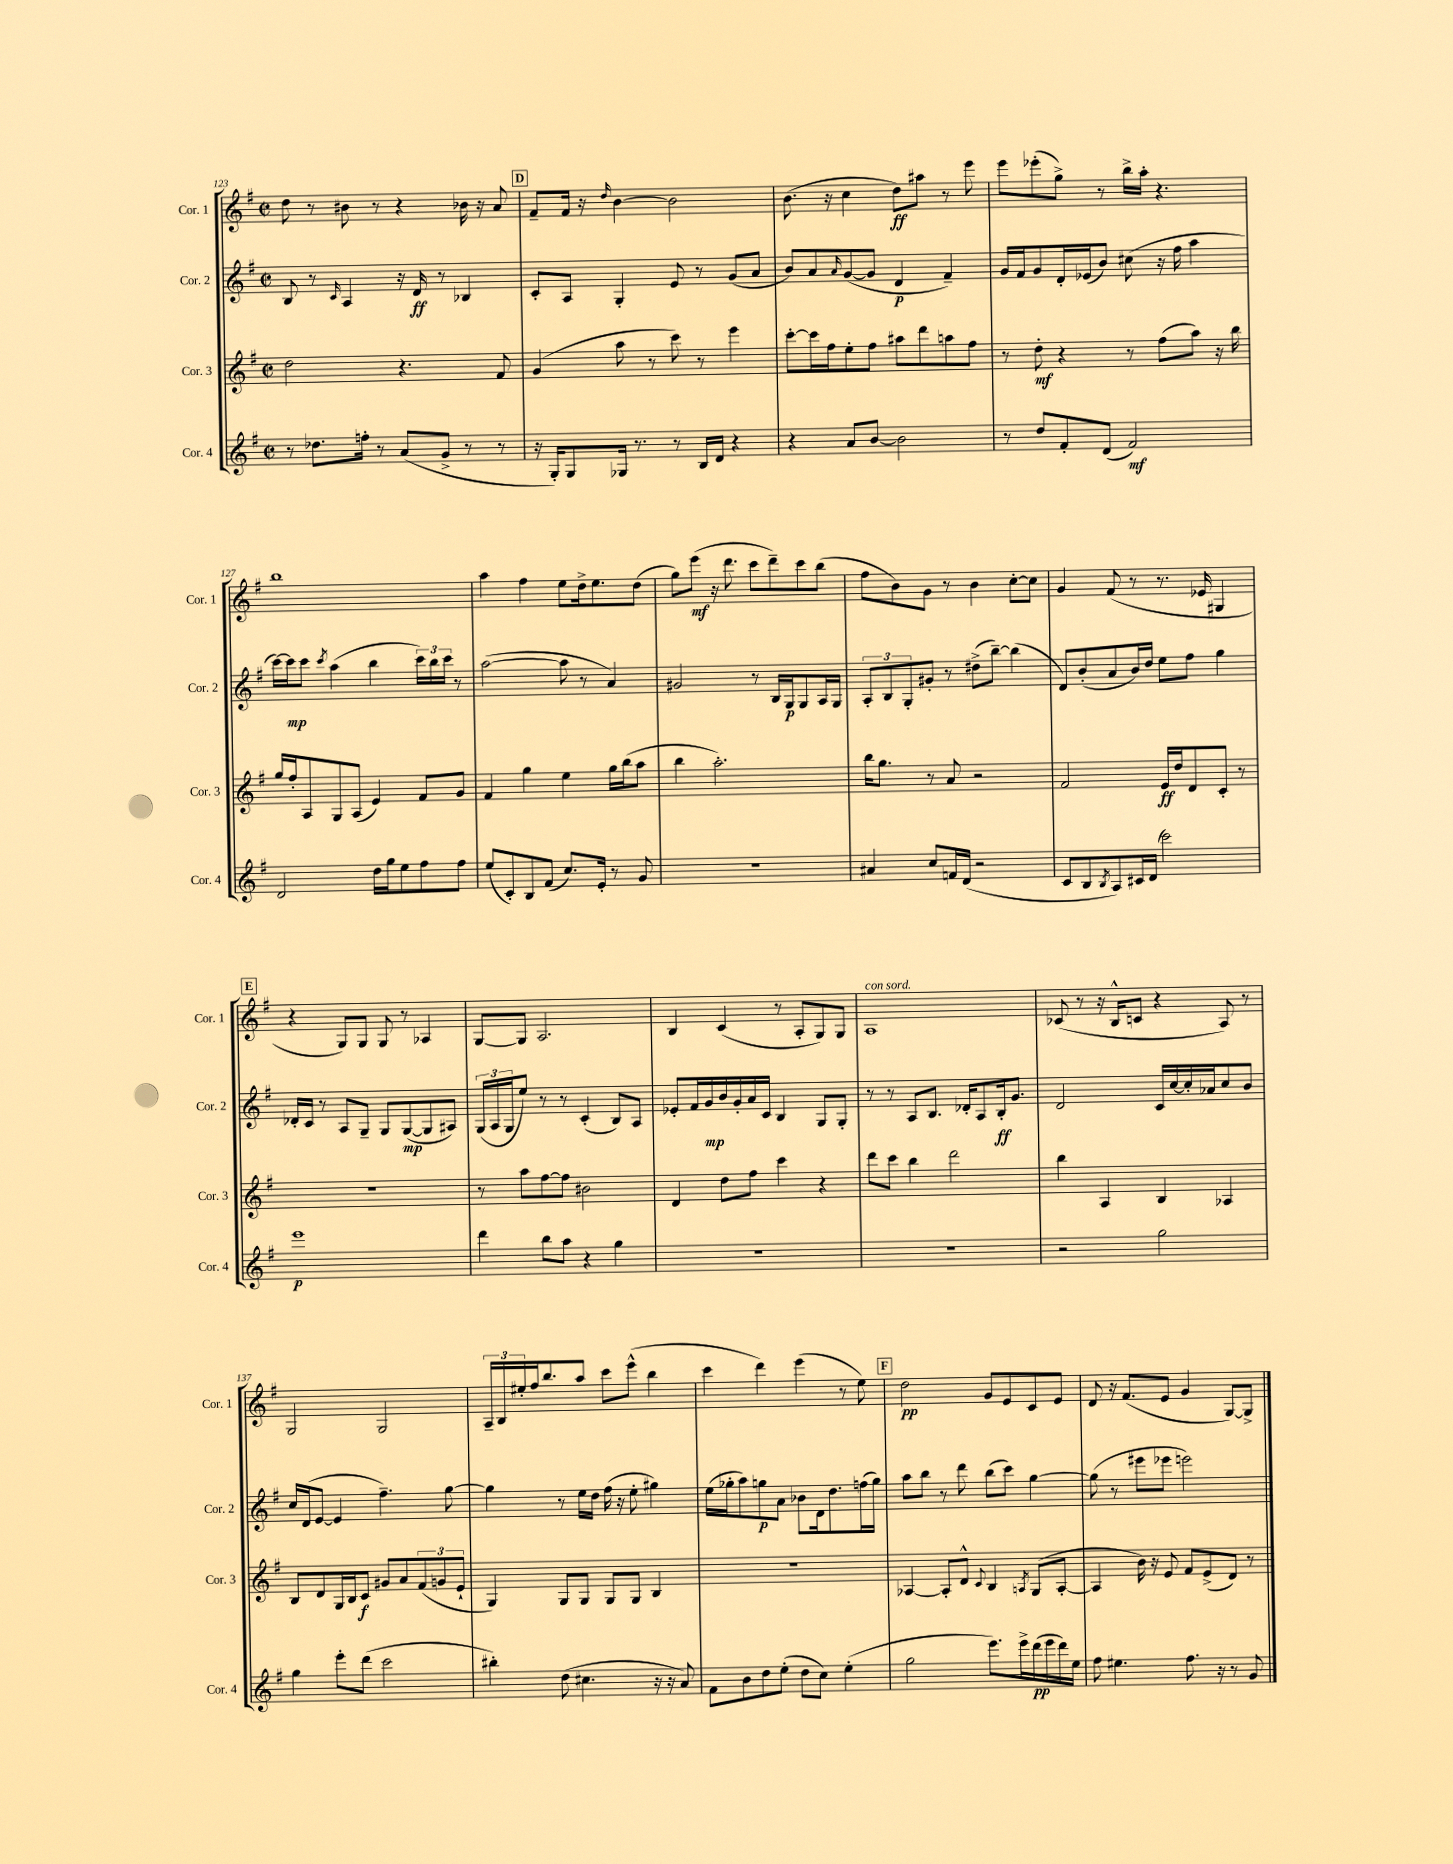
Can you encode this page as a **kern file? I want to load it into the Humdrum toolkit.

**kern	**kern	**kern	**kern
*staff4	*staff3	*staff2	*staff1
*clefG2	*clefG2	*clefG2	*clefG2
*k[f#]	*k[f#]	*k[f#]	*k[f#]
*M2/2	*M2/2	*M2/2	*M2/2
*met(c|)	*met(c|)	*met(c|)	*met(c|)
8r	2dd\	8B/	8dd\
8.dd-\L	.	8r	8r
.	.	16qqc/	.
.	.	4A/	8b#\
16ff'\Jk	.	.	.
8r	.	.	8r
(8a/L	4.r	16r	4r
.	.	16d/	.
8g^/J	.	8r	.
8r	.	4B-/	16b-\
.	.	.	16r
8r	8f#/	.	8a/
=	=	=	=
16r	(4g/	8c'/L	8f#~/L
16G'/LK)	.	.	.
8G/	.	8A/J	16f#/Jk
.	.	.	16r
.	.	.	16qqdd/
16G-/Jk	8aa\	4G'/	[4b\
8.r	.	.	.
.	8r	.	.
8r	8ccc\)	8e/	2b\]
16B/LL	8r	8r	.
16d/JJ	.	.	.
4r	4eee\	(8g/L	.
.	.	8a/J	.
=	=	=	=
4r	[8ccc'\L	8b/L)	(8.b\
.	16ccc\]L	8a/	.
.	16ff#\J	.	16r
.	.	16qqa/	.
8a/L	8ee'\	([8g/	4cc\
[8b/J	8ff#\J	8g/]J	.
2b\]	8aa#\L	4d/	8dd\L)
.	8ddd\	.	8aa#\J
.	8aa\	4f#~/)	8r
.	8ff#\J	.	8eee\
=	=	=	=
8r	8r	16g/LL	8eee\L
.	.	16f#/J	.
8dd/L	8dd'\	8g/	(8eee-'\
8f#'/	4r	16d'/L	8gg^\J)
.	.	(16e-/J	.
(8d/J	.	8b/J)	8r
2f#/)	8r	(8cc#\	16bb^\LL
.	.	.	16aa'\JJ
.	(8ff#\L	16r	4.r
.	.	16ff#\	.
.	8aa\J)	4aa\	.
.	16r	.	.
.	16bb\	.	.
=	=	=	=
2d/	16gg/LL	[16ccc\LL)	1bb
.	16ff#'/J	16ccc\]J	.
.	8A/	8ccc\J	.
.	.	8qccc/	.
.	8G/	(4aa\	.
.	(8A/J	.	.
16dd\LL	4e/)	4bb\	.
16gg\J	.	.	.
8ee\	.	.	.
8ff#\	8f#/L	24ccc\LL)	.
.	.	24bb\	.
.	.	24ccc\JJ	.
8ff#\J	8g/J	8r	.
=	=	=	=
(8ee/L	4f#/	([2aa\	4aa\
8c'/)	.	.	.
8B/	4gg\	.	4ff#\
(8f#/J	.	.	.
8.cc/L)	4ee\	8aa\]	8ee\L
.	.	8r	16dd^\k
16e'/Jk	.	.	8.ee\
8r	16gg\LL	4a/)	.
.	(16bb\J	.	.
8g/	8aa\J	.	(8dd\J
=	=	=	=
1r	4bb\	2g#/	8gg\L)
.	.	.	(8eee\J
.	2.aa'\)	.	16r
.	.	.	8.ddd\
.	.	8r	8ccc\L
.	.	16B/LL	8ddd~\)
.	.	16G/J	.
.	.	8G/	8ccc\
.	.	16A/L	(8bb\J
.	.	16G/JJ	.
=	=	=	=
4a#/	16bb\LK	12A'/L	8ff#\L
.	8.gg\J	.	.
.	.	12B/	.
.	.	.	8b\)
.	.	12G'/	.
8cc/L	8r	8g#'/J	8g\J
16f/L	8a/	8r	8r
(16d/JJ	.	.	.
2r	2r	(8dd#^\L	4b\
.	.	[8bb~\J)	.
.	.	(4bb\]	[8cc'\L
.	.	.	8cc\]J
=	=	=	=
8c/L	2f#/	8d/L)	4g/
8B/	.	(8b'/	.
8qB/	.	.	.
8A/)	.	8a/	(8f#/
16c#/L	.	16b/L)	8r
(16d/JJ	.	16dd/JJ	.
2ccc\)	16e/LL	8ee\L	8.r
.	16dd/J	.	.
.	8d/	8ff#\J	.
.	.	.	16e-/
.	8c'/J	4gg\	4G#/
.	8r	.	.
=	=	=	=
1eee	1r	16d-'/LL	4r
.	.	16c/JJ	.
.	.	8r	.
.	.	8A/L	8G/L)
.	.	8G~/J	8G/J
.	.	8G/L	8G/
.	.	([8G/	8r
.	.	8G/]	4A-/
.	.	8A#/J)	.
=	=	=	=
4ddd\	8r	(24G/LL	[8G/L
.	.	24A/	.
.	.	24G/J	.
.	8aa\L	8ee/J)	8G/]J
8bb\L	[8ff#\	8r	2.A/
8aa\J	8ff#\]J	8r	.
4r	2b#\	(4c'/	.
4gg\	.	8B/L)	.
.	.	8A/J	.
=	=	=	=
1r	4d/	8e-'/L	4B/
.	.	16f#/L	.
.	.	16g/	.
.	8dd\L	16b/	(4c/
.	.	16g'/	.
.	8ff#\J	16a/	.
.	.	16c/JJ	.
.	4ccc\	4B/	8r
.	.	.	8A'/L
.	4r	8G/L	8G/)
.	.	8G'/J	8G/J
=	=	=	=
1r	8ddd\L	8r	1A
.	8ccc\J	8r	.
.	4bb\	8A/L	.
.	.	8.B/J	.
.	2ddd\	.	.
.	.	16d-'/LK	.
.	.	8A/	.
.	.	16B'/k	.
.	.	8.g/J	.
=	=	=	=
2r	4bb\	2d/	(8c-/
.	.	.	8r
.	4A/	.	16r
.	.	.	16B^^/LK
.	.	.	8c/J
2gg\	4B/	16c/LL	4r
.	.	[16cc/	.
.	.	16cc'/]	.
.	.	16a-/J	.
.	4A-/	8cc/	8A/)
.	.	8b/J	8r
=	=	=	=
4gg\	8B/L	16cc/LL	2G/
.	.	(16d/J	.
.	8d/	[8e/J	.
8eee'\L	16G/L	4e/]	.
.	16B/J	.	.
(8ddd\J	8c/J	.	.
2ccc\	8g#/L	4.ff#~\)	2G/
.	8a/	.	.
.	(12f#/	.	.
.	12g/	.	.
.	.	[8gg\	.
.	12e`/J	.	.
=	=	=	=
4bb#'\)	4G/)	4gg\]	24A~/LL
.	.	.	24B/
.	.	.	24ee#'/
.	.	.	16ff#/J
.	.	.	8.bb/
(8dd\	8G/L	8r	.
4.cc#\	8G/J	16ee\LL	8aa/J
.	.	16dd\JJ	.
.	8G/L	(16ff#\	8ccc\L
.	.	16r	.
.	8G/J	8ee'\	(8eee^^\J
16r	4B/	4gg#\)	4bb\
16r	.	.	.
8a/)	.	.	.
=	=	=	=
8f#\L	1r	(16ee\LL	4ccc\
.	.	16gg-'\J	.
8b\	.	8aa\)	.
8dd\	.	8gg\	4ddd\)
(8ee'\J	.	8a\J	.
8dd\L	.	8b-\L	(4eee\
8cc\J)	.	16d\k	.
.	.	8.dd\	.
(4ee'\	.	.	8r
.	.	(16ff\L	8ee\)
.	.	16gg\JJ)	.
=	=	=	=
2gg\	[4A-/	8aa\L	2dd\
.	.	8bb\J	.
.	8A-'/]L	8r	.
.	8d^^/J	8ddd\	.
.	8qqc/	.	.
8.eee\L)	4B/	(8bb\L	8g/L
.	.	8ccc\J)	8e/
16eee^\L	.	.	.
.	8qA/	.	.
(16ddd\	(8G/L	[4gg\	8c/
16eee\	.	.	.
16ddd\)	[8A'/J	.	8e/J
16ee\JJ	.	.	.
=	=	=	=
8ff#\	4A/]	(8gg\]	8d/
4.ee#\	.	8r	16r
.	.	.	(8.f#/L
.	16b\)	8eee#\L	.
.	16r	.	.
.	8e/	8eee-\J	8e/J
8.ff#\	8f#/L	2eee\)	4g/
.	(8e^/	.	.
16r	.	.	.
8r	8d/J)	.	[8G/L)
8g/	8r	.	8G^/]J
==	==	==	==
*-	*-	*-	*-
